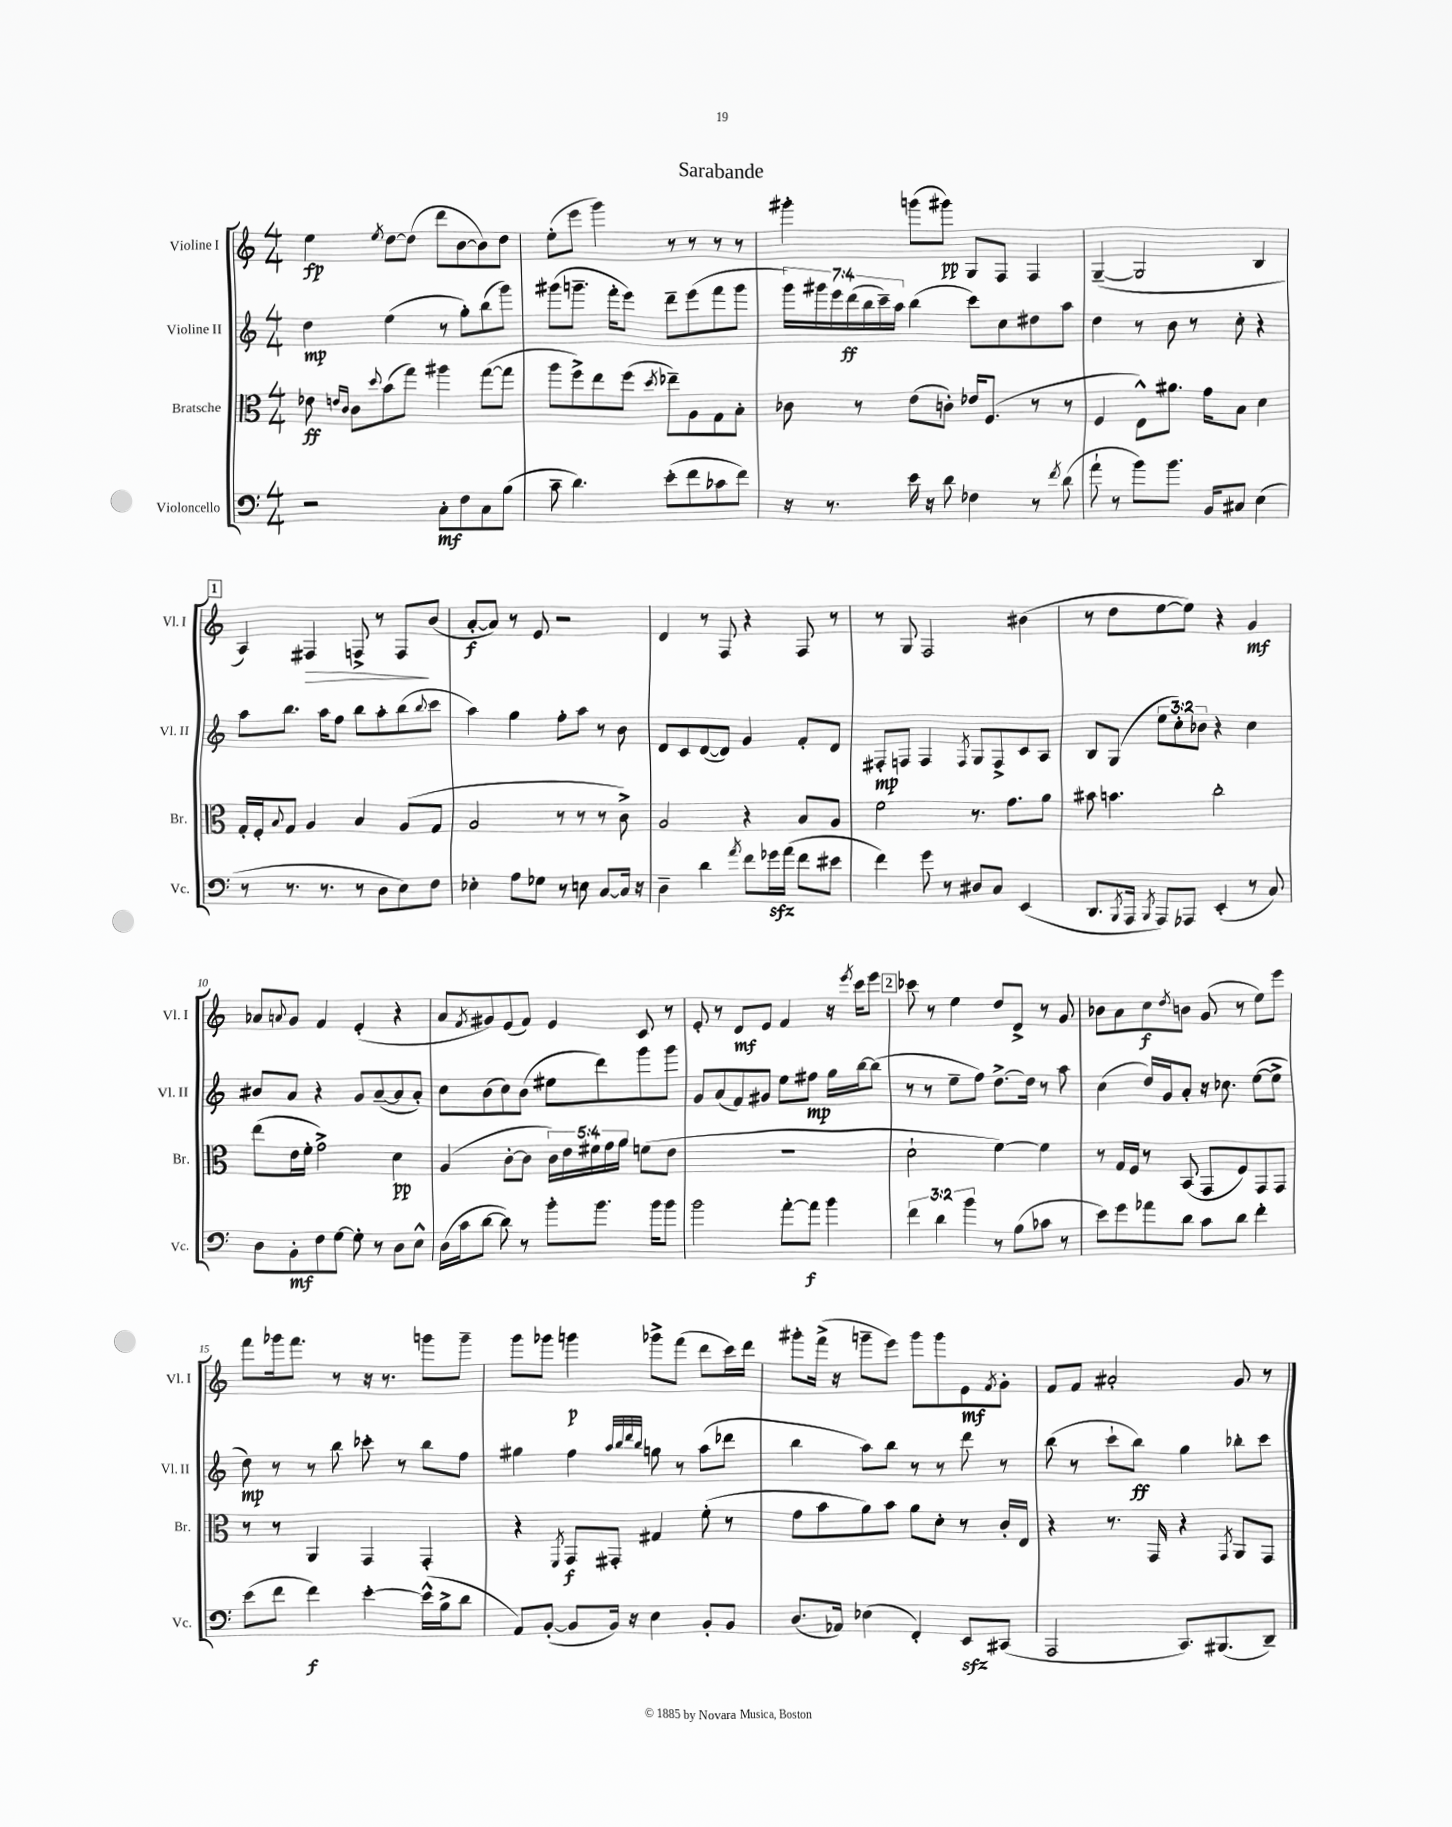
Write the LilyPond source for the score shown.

\header { title = "Sarabande" }
<<
\new StaffGroup <<
\new Staff = "s0" \with { instrumentName = "Violine I" shortInstrumentName = "Vl. I" } {
    \clef treble \key c \major \numericTimeSignature \time 4/4
    e''4\fp \acciaccatura { e''8 } d''8~ d''8( d'''8 b'8~ b'8) d''8 |
    e''8-.( e'''8 g'''4) r8 r8 r8 r8 |
    gis'''4-. g'''8( gis'''8\pp) g8 f8 f4 |
    g4~--( g2 b4 |
    \mark \markup { \box "1" } a4) fis4\> f8-> r8 f8\! b'8( |
    a'8~-.\f a'8) r8 e'8 r2 |
    d'4 r8 f8 r4 f8 r8 |
    r8 g8 f2 bis'4( |
    r8 d''8 e''8~ e''8) r4 g'4\mf |
    aes'8 \appoggiatura { a'8 } g'8 f'4 e'4-.( r4 |
    a'8 \acciaccatura { f'8 } gis'8) e'8( f'8) e'4 c'8 r8 |
    e'8-. r8 d'8\mf e'8 f'4 r16 \acciaccatura { e'''8 } c'''16 e'''8 |
    \mark \markup { \box "2" } ces'''8 r8 e''4 d''8 d'8-> r8 g'8 |
    bes'8 a'8 c''8\f \acciaccatura { d''8 } b'8 g'8( r8 e''8) e'''8 |
    f'''8 ges'''16 f'''8. r8 r16 r8. g'''8 g'''8-- |
    g'''8 ges'''8 g'''4\p ges'''8-> f'''8( d'''8 c'''16) d'''16 |
    gis'''8-. f'''16->( r16 g'''8-- e'''8) g'''8 g'''8 e'8\mf \acciaccatura { f'8 } g'8-. |
    f'8 f'8 ais'2-. g'8 r8 \bar "|." |
}
\new Staff = "s1" \with { instrumentName = "Violine II" shortInstrumentName = "Vl. II" } {
    \clef treble \key c \major \numericTimeSignature \time 4/4 \override Staff.TupletNumber.text = #tuplet-number::calc-fraction-text
    d''4\mp e''4( r8 g''8-.) b''8( g'''8) |
    gis'''8( g'''8.-- f'''16-. e'''8) d'''8-- e'''8( f'''8 g'''8 |
    \tuplet 7/4 { g'''16) gis'''16 e'''16 d'''16\ff( b''16 c'''16--) a''16 } b''4( c'''8) c''8 dis''8 a''8 |
    d''4 r8 b'8 r8 c''8-. r4 |
    \mark \markup { \box "1" } a''8 b''8. a''16 f''8 b''8 a''8-. b''8( \appoggiatura { b''8 } c'''8 |
    a''4) g''4 f''8-. a''8 r8 b'8 |
    d'8 c'8 d'8~( d'8) g'4 f'8-. d'8 |
    fis8-.\mp f8 f4 \acciaccatura { f8 } g8 f8-> c'8 a8 |
    b8 g8( \tuplet 3/2 { e''8 c''8-.) bes'8 } r4 c''4 |
    bis'8 a'8 r4 g'8 a'8~--( a'8 a'8-.) |
    c''8 b'8( c''8) b'8( eis''8 d'''8) g'''8 g'''8 |
    g'8 a'8( f'8) gis'8 e''8 fis''8\mp g''16 b''16~ b''8( |
    \mark \markup { \box "2" } r8 r8 e''8-- f''8) d''8.~-> d''16 r8 a''8 |
    c''4( d''16) g'16 a'8-. r16 ces''8. e''8~( e''8-> |
    d''8\mp) r8 r8 b''8 ces'''8-. r8 b''8 f''8 |
    gis''4 f''4 \grace { a''32 b''32 d'''32 b''32 } g''8 r8 a''8( des'''8 |
    b''4 a''8) b''8 r8 r8 d'''8 r8 |
    b''8( r8 c'''8-! b''8\ff) g''4 bes''8-. c'''8 \bar "|." |
}
\new Staff = "s2" \with { instrumentName = "Bratsche" shortInstrumentName = "Br." } {
    \clef alto \key c \major \numericTimeSignature \time 4/4 \override Staff.TupletNumber.text = #tuplet-number::calc-fraction-text
    ees'8\ff \grace { e'16 c'16 } c'8 \appoggiatura { d''8 } b'8( g''8) ais''4 g''8~( g''8 |
    a''8 f''8->) e''8 f''8( \acciaccatura { d''8 } ees''8--) a8 g8 b8-. |
    ces'8 r8 e'8( c'8-.) ees'16 f8.( r8 r8 |
    f4 e8-^) ais'8. g'16 b8 d'4 |
    \mark \markup { \box "1" } g16-. f16-. \appoggiatura { b8 } g8 a4 b4 a8( g8 |
    a2 r8 r8 r8 c'8->) |
    a2 r4 b8 a8 |
    f'2 r8. g'8. a'8 |
    bis'8 b'4. c''2-. |
    e''8( e'16 f'16-. g'2->) d'4\pp |
    a4( c'8~-. c'8 \tuplet 5/4 { c'16) e'16 fis'16 g'16 a'16 } f'8( e'8 |
    R1 |
    \mark \markup { \box "2" } d'2-! f'4~) f'4 |
    r8 g16 f16 r8 b,8( g,8 f8) g,8 g,8 |
    r8 r8 a,4 g,4 g,4-. |
    r4 \acciaccatura { f,8 } g,8\f gis,8-. gis4 f'8-.( r8 |
    g'8 b'8 a'8) b'8 a'8 d'8-. r8 c'16-. e16 |
    r4 r8. g,16 r4 \acciaccatura { g,8 } a,8 g,8 \bar "|." |
}
\new Staff = "s3" \with { instrumentName = "Violoncello" shortInstrumentName = "Vc." } {
    \clef bass \key c \major \numericTimeSignature \time 4/4 \override Staff.TupletNumber.text = #tuplet-number::calc-fraction-text
    r2 c8-.\mf f8 c8 b8( |
    c'8-- d'4.) e'8-.( f'8 ces'8 f'8) |
    r16 r8. e'16 r16 d'8 fes4 r8 \acciaccatura { f'8 } d'8( |
    a'8-! r8 b'8) b'8. b,16 cis8 e4( |
    \mark \markup { \box "1" } r8 r8. r8. r8 d8 e8) f8 |
    ees4-. a8 ges8 r8 e8 c8~ c16 r16 |
    d4-- d'4 \acciaccatura { a'8 } f'8 ges'16\sfz a'16( f'8 eis'8 |
    f'4) g'8 r8 dis8 c8 e,4( |
    d,8. \acciaccatura { b,,8 } a,,16 \acciaccatura { b,,8 } a,,8) aes,,8 e,4-.( r8 c8) |
    d8 b,8-.\mf f8 g8~ g8-. r8 d8 e8-^ |
    d16( c'16 d'8~ d'8) r8 b'8-. b'8. b'16 b'8 |
    b'2 a'8~-. a'8\f b'4 |
    \mark \markup { \box "2" } \tuplet 3/2 { f'4 d'4 b'4 } r8 b8( ces'8 r8 |
    e'8) g'8 aes'8 d'8 c'8 d'8 f'4-. |
    e'8( f'8 f'4\f) e'4~-. e'16-^( b16-> d'8 |
    a,8) b,8~-.( b,8 b,16) r16 e4 b,8-. b,8 |
    d8.( aes,16) ees4( f,4-.) e,8\sfz cis,8( |
    a,,2 c,8.) bis,,8.( d,8--) \bar "|." |
}
>>
>>
